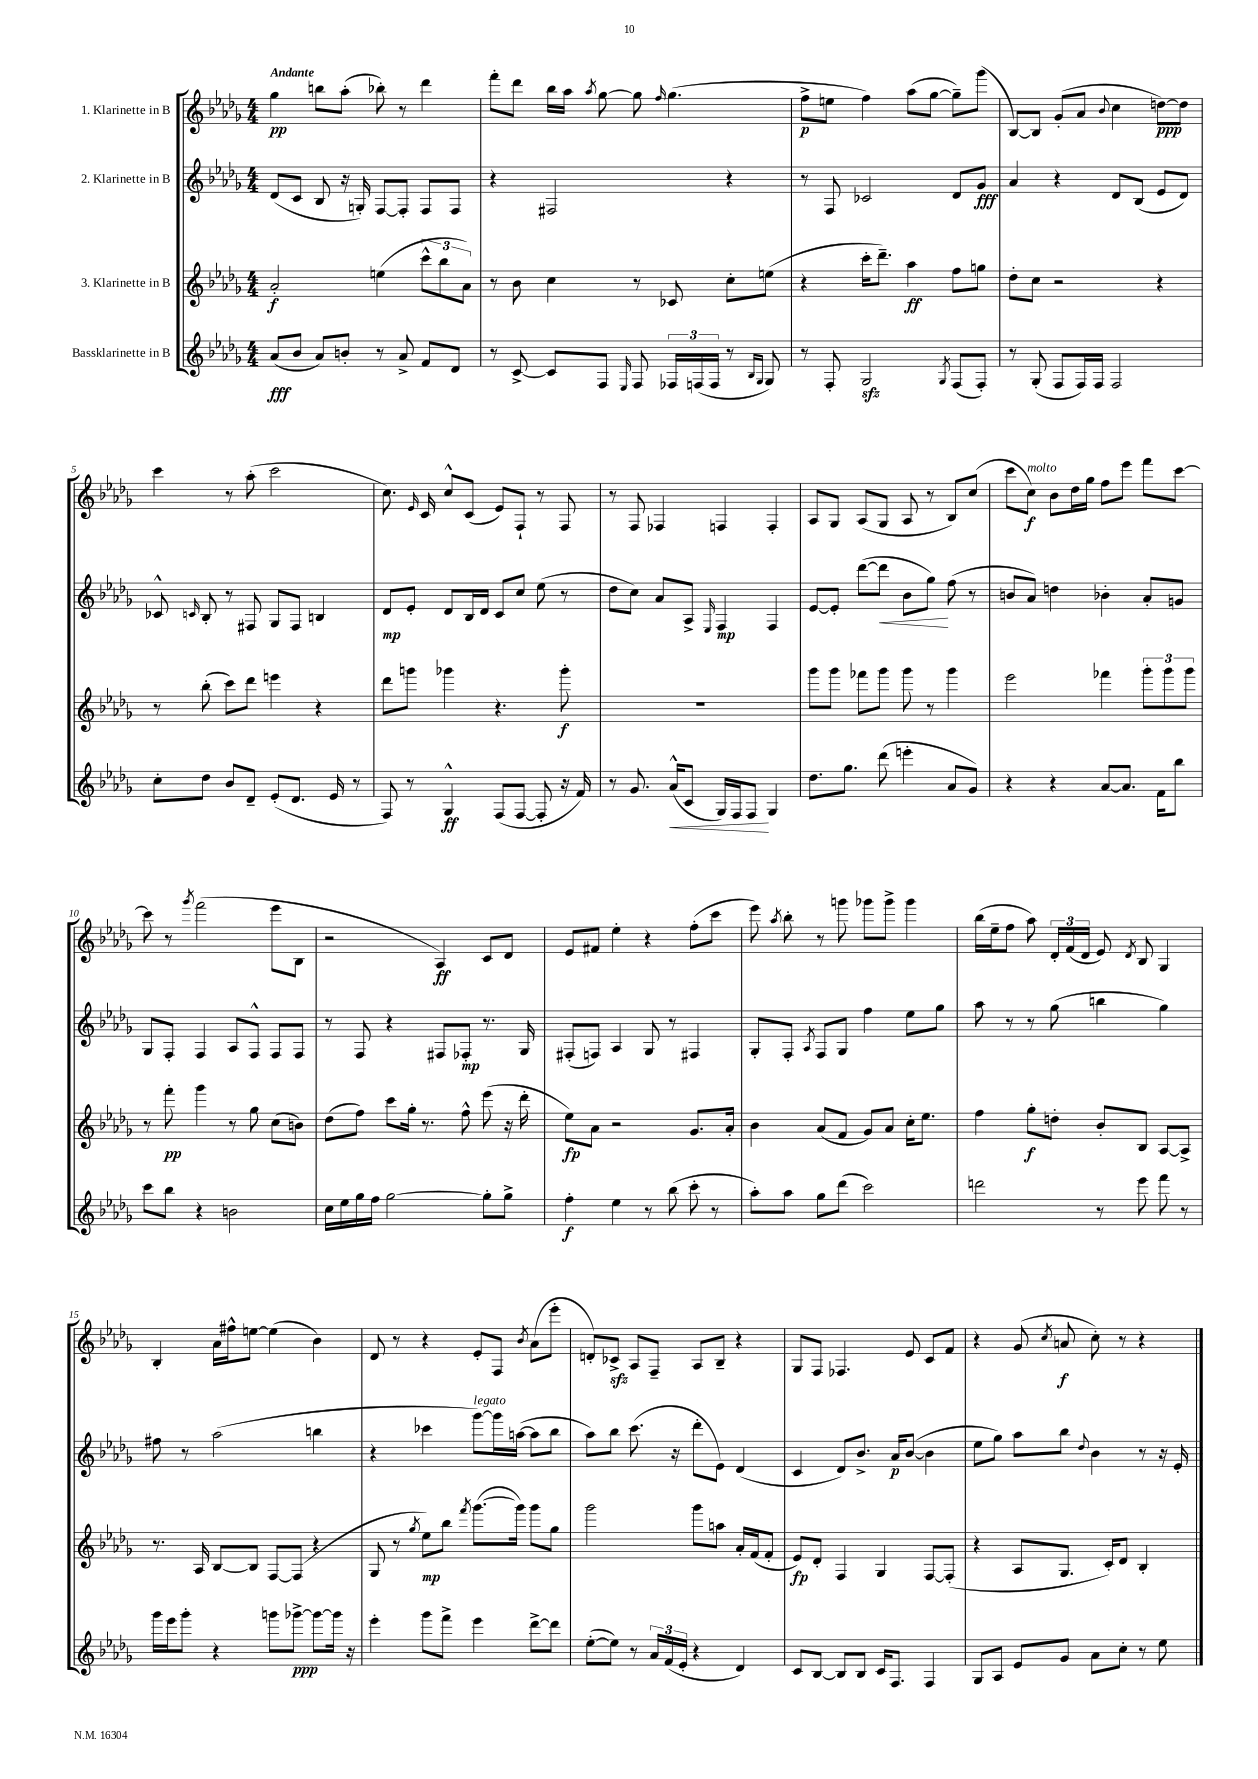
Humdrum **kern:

**kern	**dynam	**kern	**dynam	**kern	**dynam	**kern	**dynam
*part4	*part4	*part3	*part3	*part2	*part2	*part1	*part1
*staff4	*staff4	*staff3	*staff3	*staff2	*staff2	*staff1	*staff1
*I"Bassklarinette in B	*	*I"3. Klarinette in B	*	*I"2. Klarinette in B	*	*I"1. Klarinette in B	*
*clefG2	*	*clefG2	*	*clefG2	*	*clefG2	*
*k[b-e-a-d-g-]	*	*k[b-e-a-d-g-]	*	*k[b-e-a-d-g-]	*	*k[b-e-a-d-g-]	*
*M4/4	*	*M4/4	*	*M4/4	*	*M4/4	*
=1	=1	=1	=1	=1	=1	=1	=1
!	!	!	!	!	!	!LO:TX:a:B:t=Andante	!
(8a-/L	fff	2a-'/	f	(8d-/L	.	4gg-\	pp
8b-/J	.	.	.	8c/J	.	.	.
8a-/L)	.	.	.	8B-/	.	8bbn\L	.
8bn'/J	.	.	.	16r	.	(8aa-'\J	.
.	.	.	.	16Gn'/)	.	.	.
8r	.	(4een\	.	[8F/L	.	8bb-X'\)	.
8a-^/	.	.	.	8F'/J]	.	8r	.
8f/L	.	12ccc^^\L	.	8F/L	.	4ddd-\	.
.	.	12bb-\	.	.	.	.	.
8d-/J	.	.	.	8F/J	.	.	.
.	.	12a-\J)	.	.	.	.	.
=2	=2	=2	=2	=2	=2	=2	=2
8r	.	8r	.	4r	.	8fff'\L	.
[8c^/	.	8b-\	.	.	.	8ddd-\J	.
8c/L]	.	4cc\	.	2F#X/	.	16bb-\LL	.
.	.	.	.	.	.	16aa-\JJ	.
.	.	.	.	.	.	8qaa-/	.
8F/J	.	.	.	.	.	[8gg-\	.
16qqE-/	.	.	.	.	.	.	.
8F/	.	8r	.	.	.	8gg-\]	.
.	.	.	.	.	.	16qqff/	.
24F-X/LL	.	8c-X/	.	.	.	(4.gg-\	.
(24Fn/	.	.	.	.	.	.	.
24F/JJ	.	.	.	.	.	.	.
8r	.	8cc'\L	.	4r	.	.	.
16qqB-/LL	.	.	.	.	.	.	.
16qqG-/JJ	.	.	.	.	.	.	.
8G-/)	.	(8een\J	.	.	.	.	.
=3	=3	=3	=3	=3	=3	=3	=3
8r	.	4r	.	8r	.	8ff^\L	p
8F'/	.	.	.	8F/	.	8een\J	.
2G-zz/	.	16ccc'\KL	.	2c-X/	.	4ff\)	.
.	.	8.ddd-~\J)	.	.	.	.	.
.	.	4aa-\	ff	.	.	(8aa-\L	.
.	.	.	.	.	.	[8gg-\J	.
8qG-/	.	.	.	.	.	.	.
(8F/L	.	8ff\L	.	8d-/L	.	8gg-~\L])	.
8F'/J)	.	8ggn\J	.	8g-/J	fff	(8ggg-\J	.
=4	=4	=4	=4	=4	=4	=4	=4
8r	.	8dd-'\L	.	4a-/	.	[8B-/L)	.
(8G-'/	.	8cc\J	.	.	.	8B-/J]	.
8F/L	.	2r	.	4r	.	(8g-'/L	.
16F/L)	.	.	.	.	.	8a-/J	.
16F/JJ	.	.	.	.	.	.	.
.	.	.	.	.	.	8qqb-/	.
2F/	.	.	.	8d-/L	.	4cc\	.
.	.	.	.	(8B-/J	.	.	.
.	.	4r	.	8e-/L	.	[8ddn\L)	ppp
.	.	.	.	8d-/J)	.	8dd\J]	.
!!LO:LB:g=z
=5	=5	=5	=5	=5	=5	=5	=5
8cc'\L	.	8r	.	8c-X^^/	.	4ccc\	.
.	.	.	.	16qqcn/	.	.	.
8dd-\J	.	(8bb-'\	.	8B-'/	.	.	.
8b-/L	.	8ccc\L)	.	8r	.	8r	.
8d-~/J	.	8ddd-\J	.	8F#X/	.	(8aa-'\	.
(8e-'/L	.	4eeen\	.	8G-/L	.	2ccc\	.
8.d-/J	.	.	.	8F#/J	.	.	.
.	.	4r	.	4Bn/	.	.	.
16e-/	.	.	.	.	.	.	.
8r	.	.	.	.	.	.	.
=6	=6	=6	=6	=6	=6	=6	=6
8F/)	.	8ddd-\L	.	8d-/L	mp	8.cc\)	.
8r	.	8gggn\J	.	8e-'/J	.	.	.
.	.	.	.	.	.	16qqe-/	.
.	.	.	.	.	.	16c/	.
4G-^^/	ff	4ggg-X\	.	8d-/L	.	8cc^^/L	.
.	.	.	.	16B-/L	.	(8c/J	.
.	.	.	.	16d-/JJ	.	.	.
(8F/L	.	4.r	.	8c/L	.	8e-/L)	.
[8F/J	.	.	.	8cc/J	.	8F`/J	.
8F'/]	.	.	.	(8ee-\	.	8r	.
16r	.	8ggg-'\	f	8r	.	8F/	.
16f/)	.	.	.	.	.	.	.
=7	=7	=7	=7	=7	=7	=7	=7
8r	.	1r	.	8dd-\L	.	8r	.
8.g-/	.	.	.	8cc\J)	.	8F/	.
.	.	.	.	8a-/L	.	4F-X/	.
!	!LO:HP:b	!	!	!	!	!	!
(16a-^^/KL	<	.	.	.	.	.	.
8c/J	.	.	.	8A-^/J	.	.	.
.	.	.	.	16qqE-/	.	.	.
16G-/LL)	.	.	.	4F/	mp	4Fn/	.
16F/J	.	.	.	.	.	.	.
8F/J	.	.	.	.	.	.	.
4G-/	[	.	.	4F/	.	4F'/	.
=8	=8	=8	=8	=8	=8	=8	=8
8.dd-\L	.	8ggg-\L	.	[8e-/L	.	8A-/L	.
.	.	8ggg-\J	.	8e-'/J]	.	8G-/J	.
8.gg-\J	.	.	.	.	.	.	.
.	.	8fff-X\L	.	([8ddd-\L	.	(8A-/L	.
!	!	!	!	!	!LO:HP:b	!	!
(8ddd-\	.	8ggg-\J	.	8ddd-\J]	<	8G-/J	.
4eeen'\	.	8ggg-\	.	8b-\L	.	8A-/	.
.	.	8r	.	8gg-\J)	.	8r	.
8a-/L	.	4ggg-\	.	(8ff\	[	8B-/L)	.
8g-/J)	.	.	.	8r	.	(8cc/J	.
=9	=9	=9	=9	=9	=9	=9	=9
4r	.	2eee-\	.	8bn/L	.	8ccc\L	.
!	!	!	!	!	!	!LO:TX:a:i:t=molto	!
.	.	.	.	8a-/J)	.	8cc\J)	f
4r	.	.	.	4ddn\	.	8b-\L	.
.	.	.	.	.	.	16dd-\L	.
.	.	.	.	.	.	16gg-\JJ	.
[8a-/L	.	4fff-X\	.	4b-X'\	.	8ff\L	.
8.a-/J]	.	.	.	.	.	8eee-\J	.
.	.	12ggg-'\L	.	8a-'/L	.	8fff\L	.
16f\KL	.	.	.	.	.	.	.
.	.	12ggg-\	.	.	.	.	.
8bb-\J	.	.	.	8gn/J	.	[8ccc\J	.
.	.	12ggg-\J	.	.	.	.	.
!!LO:LB:g=z
=10	=10	=10	=10	=10	=10	=10	=10
8ccc\L	.	8r	.	8G-/L	.	8ccc\]	.
8bb-\J	.	8fff'\	pp	8F'/J	.	8r	.
.	.	.	.	.	.	8qggg-/	.
4r	.	4ggg-\	.	4F/	.	(2fff\	.
2bn\	.	8r	.	8A-/L	.	.	.
.	.	8gg-\	.	8F^^/J	.	.	.
.	.	(8cc\L	.	8F/L	.	8eee-\L	.
.	.	8bn\J)	.	8F/J	.	8B-\J	.
=11	=11	=11	=11	=11	=11	=11	=11
16cc\LL	.	(8dd-\L	.	8r	.	2r	.
16ee-\	.	.	.	.	.	.	.
16gg-\	.	8ff\J)	.	8F/	.	.	.
16ff\JJ	.	.	.	.	.	.	.
[2gg-\	.	8ccc\L	.	4r	.	.	.
.	.	16gg-'\Jk	.	.	.	.	.
.	.	8.r	.	.	.	.	.
.	.	.	.	8F#X/L	.	4A-/)	ff
.	.	8ff^^\	.	8F-X'/J	mp	.	.
8gg-'\L]	.	(8eee-\	.	8.r	.	8c/L	.
8gg-^\J	.	16r	.	.	.	8d-/J	.
.	.	16ddd-'\	.	16G-/	.	.	.
=12	=12	=12	=12	=12	=12	=12	=12
4ff'\	f	8ee-\L)	fp	(8F#X'/L	.	8e-/L	.
.	.	8a-\J	.	8Fn/J)	.	8f#X/J	.
4ee-\	.	2r	.	4A-/	.	4ee-'\	.
8r	.	.	.	8G-/	.	4r	.
(8bb-\	.	.	.	8r	.	.	.
8ccc'\	.	8.g-/L	.	4F#X/	.	(8ff'\L	.
8r	.	.	.	.	.	8ccc\J	.
.	.	16a-'/Jk	.	.	.	.	.
=13	=13	=13	=13	=13	=13	=13	=13
8aa-'\L)	.	4b-\	.	8G-'/L	.	8eee-\)	.
.	.	.	.	.	.	8qaa-/	.
8aa-\J	.	.	.	8F'/J	.	8bb-'\	.
.	.	.	.	8qA-/	.	.	.
8gg-\L	.	(8a-/L	.	8F/L	.	8r	.
(8ddd-\J	.	8f/J	.	8G-/J	.	8gggn\	.
2ccc\)	.	8g-/L)	.	4ff\	.	8ggg-X\L	.
.	.	8a-/J	.	.	.	8ggg-^\J	.
.	.	16cc'\KL	.	8ee-\L	.	4ggg-\	.
.	.	8.ee-\J	.	.	.	.	.
.	.	.	.	8gg-\J	.	.	.
=14	=14	=14	=14	=14	=14	=14	=14
2dddn\	.	4ff\	.	8aa-\	.	(16bb-\LL	.
.	.	.	.	.	.	16ee-~\J	.
.	.	.	.	8r	.	8ff\J	.
.	.	8gg-'\L	f	8r	.	8aa-\)	.
.	.	8ddn'\J	.	(8gg-\	.	24d-'/LL	.
.	.	.	.	.	.	(24f/	.
.	.	.	.	.	.	24d-/JJ	.
8r	.	8b-'/L	.	4bbn\	.	8e-/)	.
.	.	.	.	.	.	8qd-/	.
8eee-\	.	8B-/J	.	.	.	8B-/	.
8fff\	.	[8A-/L	.	4gg-\)	.	4G-/	.
8r	.	8A-^/J]	.	.	.	.	.
!!LO:LB:g=z
=15	=15	=15	=15	=15	=15	=15	=15
16ggg-\LL	.	8.r	.	8ff#X\	.	4B-'/	.
16eee-\J	.	.	.	.	.	.	.
8ggg-'\J	.	.	.	8r	.	.	.
.	.	16A-/	.	.	.	.	.
4r	.	[8B-/L	.	(2aa-\	.	16a-\LL	.
.	.	.	.	.	.	16ff#X^^\J	.
.	.	8B-/J]	.	.	.	[8een\J	.
8gggn\L	.	[8F/L	.	.	.	(4ee\]	.
[8ggg-X^\J	ppp	(8F/J]	.	.	.	.	.
8ggg-\L_	.	4r	.	4bbn\	.	4b-\)	.
16ggg-\Jk]	.	.	.	.	.	.	.
16r	.	.	.	.	.	.	.
=16	=16	=16	=16	=16	=16	=16	=16
4eee-'\	.	8G-/	.	4r	.	8d-/	.
.	.	8r	.	.	.	8r	.
.	.	8qgg-/	.	.	.	.	.
8ggg-\L	.	8ee-\L)	mp	4ccc-X\	.	4r	.
8fff^\J	.	8bb-\J	.	.	.	.	.
.	.	8qfff/	.	.	.	.	.
!	!	!	!	!LO:TX:a:i:t=legato	!	!	!
4eee-\	.	([8.ggg-\L	.	[8ggg-\L)	.	8e-'/L	.
.	.	.	.	16ggg-\L]	.	8F/J	.
.	.	16ggg-\Jk])	.	([16aan\JJ	.	.	.
.	.	.	.	.	.	8qb-/	.
[8ddd-^\L	.	8ggg-\L	.	8aa\L]	.	(8a-\L	.
8ddd-\J]	.	8gg-\J	.	8bb-\J	.	8eee-'\J	.
=17	=17	=17	=17	=17	=17	=17	=17
([8ee-'\L	.	2ggg-\	.	8aa-\L)	.	8dn'/L)	.
8ee-\J])	.	.	.	8bb-\J	.	8c-Xzz^/J	.
8r	.	.	.	(8.ccc\	.	8A-/L	.
24a-/LL	.	.	.	.	.	8F~/J	.
(24f/	.	.	.	.	.	.	.
.	.	.	.	16r	.	.	.
24e-'/JJ	.	.	.	.	.	.	.
4r	.	8ggg-\L	.	8ddd-'\L	.	8A-/L	.
.	.	8aan\J	.	8e-\J)	.	8B-~/J	.
4d-/)	.	16a-'/LL	.	(4d-/	.	4r	.
.	.	(16f/J	.	.	.	.	.
.	.	8f'/J	.	.	.	.	.
=18	=18	=18	=18	=18	=18	=18	=18
8c/L	.	8e-/L)	fp	4c/	.	8G-/L	.
[8B-/J	.	8d-'/J	.	.	.	8F/J	.
8B-/L]	.	4F/	.	8d-/L)	.	4.F-X/	.
8B-/J	.	.	.	8.b-^/J	.	.	.
16c/KL	.	4G-/	.	.	.	.	.
8.F/J	.	.	.	16a-/KL	p	.	.
.	.	.	.	([8b-/J	.	8e-/	.
4F/	.	[8F/L	.	4b-\]	.	8c/L	.
.	.	(8F'/J]	.	.	.	8f/J	.
=19	=19	=19	=19	=19	=19	=19	=19
8G-/L	.	4r	.	8ee-\L	.	4r	.
8A-/J	.	.	.	8gg-\J)	.	.	.
8e-/L	.	8A-/L	.	8aa-\L	.	(8g-/	.
.	.	.	.	.	.	8qcc/	.
8g-/J	.	8.G-/J	.	8bb-\J	.	8an/	f
.	.	.	.	8qqdd-/	.	.	.
8a-\L	.	.	.	4b-\	.	8cc'\)	.
.	.	16c'/KL)	.	.	.	.	.
8cc'\J	.	8d-/J	.	.	.	8r	.
8r	.	4B-'/	.	8r	.	4r	.
8ee-\	.	.	.	16r	.	.	.
.	.	.	.	16e-'/	.	.	.
==	==	==	==	==	==	==	==
*-	*-	*-	*-	*-	*-	*-	*-
